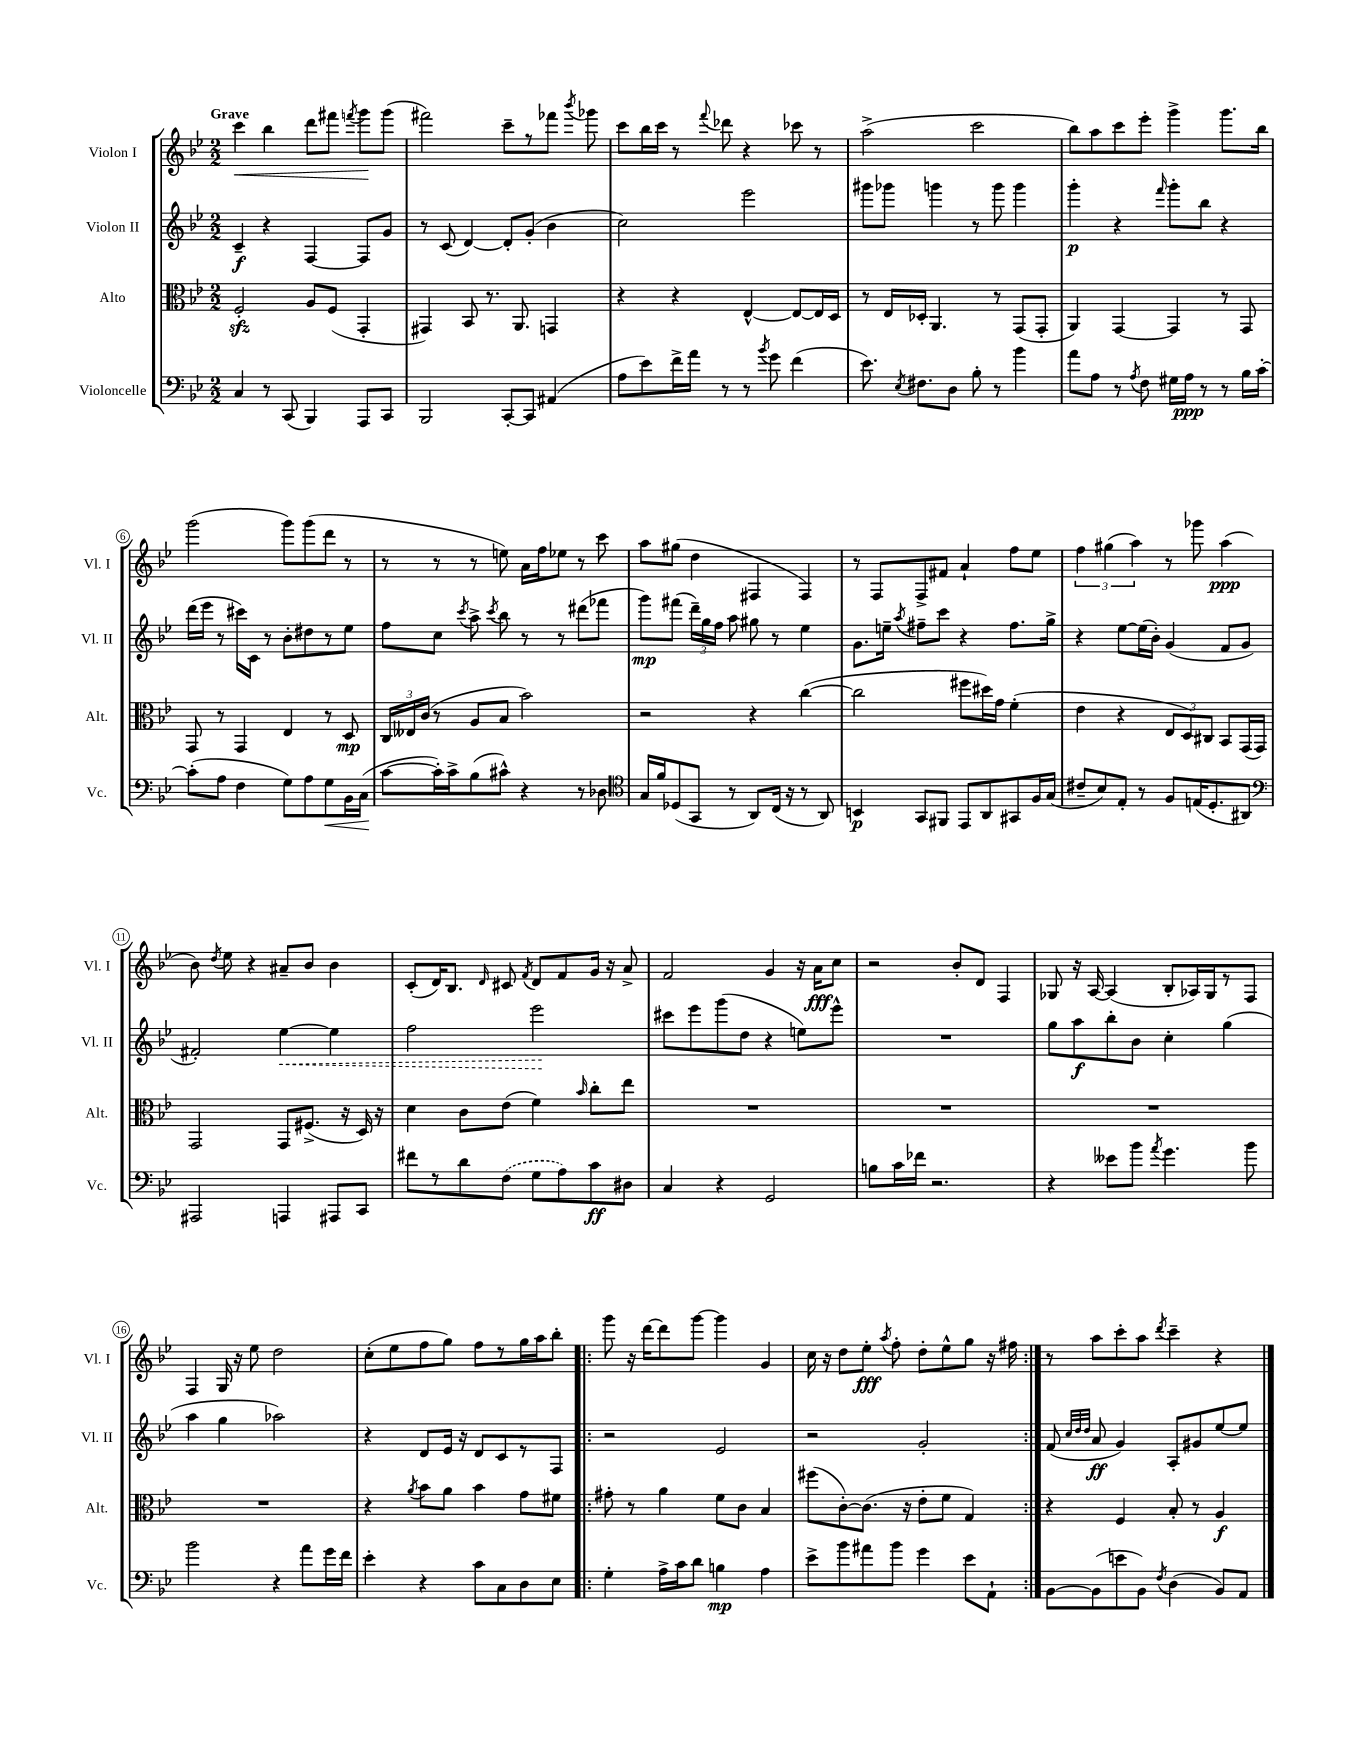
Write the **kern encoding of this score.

**kern	**kern	**kern	**kern
*staff4	*staff3	*staff2	*staff1
*clefF4	*clefC3	*clefG2	*clefG2
*k[b-e-]	*k[b-e-]	*k[b-e-]	*k[b-e-]
*M2/2	*M2/2	*M2/2	*M2/2
4C/	2F'/	4c~/	4ccc\
8r	.	4r	4bb-\
(8CC/	.	.	.
4BBB-/)	8A/L	[4F/	8ddd\L
.	(8F/J	.	8fff#\J
.	.	.	8qfff/
8AAA/L	4GG'/	8F/]L	8ggg\L
8CC/J	.	8g/J	(8ggg\J
=	=	=	=
2BBB-/	4GG#/)	8r	2fff#\)
.	.	(8c/	.
.	8BB-/	[4d/)	.
.	8.r	.	.
[8CC'/L	.	8d'/]L	8ccc~\L
.	8.AA/	.	.
8CC/]J	.	(8g'/J	8r
(4AA#/	4GG/	4b-\	8fff-\J
.	.	.	8qbbb-/
.	.	.	8ggg-\
=	=	=	=
8A\L	4r	2cc\)	8ccc\L
8e-\)	.	.	16bb-\L
.	.	.	16ccc\JJ
16f^\L	4r	.	8r
16a\JJ	.	.	.
.	.	.	8qqfff/
8r	.	.	8ddd-\
8r	[4E-^^/	2eee-\	4r
8qb-/	.	.	.
8g\	.	.	.
(4f\	8E-/_L	.	8ccc-\
.	16E-/]L	.	8r
.	16D/JJ	.	.
=	=	=	=
8.e-\)	8r	8ggg#\L	(2aa^\
.	16E-/LL	8ggg-\J	.
8qE-/	.	.	.
8.F#\L	16D-'/JJ	.	.
.	4.AA/	4ggg\	.
8D\J	.	.	.
8B-'\	.	8r	2ccc\
8r	8r	8ggg\	.
4b-\	(8GG/L	4ggg\	.
.	8GG'/J	.	.
=	=	=	=
8a\L	4AA/)	4ggg'\	8bb-\L)
8A\J	.	.	8aa\
8r	[4GG/	4r	8ccc\
8qA/	.	.	.
8F\	.	.	8eee-'\J
.	.	16qqfff/	.
16G#\LL	4GG/]	8ggg'\L	4ggg^\
16A\JJ	.	.	.
8r	.	8bb-\J	.
8r	8r	4r	8.ggg\L
16B-\LL	8GG/	.	.
[16c'\JJ	.	.	16bb-\Jk
=	=	=	=
(8c'\]L	8GG/	(16ddd\LL	(2ggg\
.	.	16eee-\JJ	.
8A\J	8r	8r	.
4F\	4GG/	16ccc#\LL)	.
.	.	16c\JJ	.
.	.	8r	.
8G\L)	4E-/	8b-'\L	8ggg\L)
8A\	.	8dd#\	(8ggg\
8G\	8r	8r	8ddd\J
16BB-\L	8D/	8ee-\J	8r
(16C\JJ	.	.	.
=	=	=	=
[8c\L	24C/LL	8ff\L	8r
.	24E--/	.	.
.	(24c/JJ	.	.
16c'\]L)	8r	8cc\J	8r
16c^\J	.	.	.
.	.	8qccc/	.
(8B-\	8A/L	8aa^\	8r
.	.	8qccc/	.
8c#^^\J)	8B-/J	8bb-\	8ee\)
4r	2b-\)	8r	16a\LL
.	.	.	16ff\J
.	.	8r	8ee-\J
8r	.	(8ddd#\L	8r
8D-\	.	8fff-\J	8ccc\
=	=	=	=
*clefC4	*	*	*
16G/LL	2r	8ggg\L)	8aa\L
16f/J	.	.	.
(8D-/	.	(8fff#\J	(8gg#\J
8GG/J	.	24ddd~\LL)	4dd\
.	.	24gg\	.
.	.	24ff\JJ	.
8r	.	8aa\	.
8AA/L)	4r	8gg#\	4F#/
(16C/Jk	.	8r	.
16r	.	.	.
8r	([4cc\	4ee-\	4F#/)
8AA/)	.	.	.
=	=	=	=
4BB/	2cc\]	8.g\L	8r
.	.	.	8F/L
.	.	16ee~\Jk	.
.	.	8qaa/	.
8GG/L	.	8ff#~\L	8F^/
8FF#/J	.	8ccc\J	8f#/J
8EE-/L	8ff#\L	4r	4a`/
8AA/	16dd#\L)	.	.
.	16g\JJ	.	.
8GG#/	(4f'\	8.ff#\L	8ff\L
16F/L	.	.	8ee-\J
(16G/JJ	.	16gg^\Jk	.
=	=	=	=
8c#~/L	4e-\	4r	6ff\
8B-/)	.	.	.
.	.	.	(6gg#\
8E-'/J	4r	[8ee-\L	.
.	.	.	6aa\)
8r	.	(16ee-\]L	.
.	.	16b-'\JJ)	.
8F/L	12E-/L	(4g/	8r
.	12D/)	.	.
(16E/K	.	.	8ggg-\
.	12C#/J	.	.
8.D'/	.	.	.
.	8BB-/L	8f/L	(4aa\
8AA#/J)	(16GG/L	8g/J	.
.	16GG/JJ)	.	.
=	=	=	=
*clefF4	*	*	*
2AAA#/	2GG/	2f#'/)	8b-\)
.	.	.	8qdd/
.	.	.	8ee-\
.	.	.	4r
4AAA/	8GG/L	[4ee-\	8a#~/L
.	(8.F#^/J	.	8b-/J
8AAA#/L	.	4ee-\]	4b-\
.	16r	.	.
8CC/J	16D/)	.	.
.	16r	.	.
=	=	=	=
8f#\L	4d\	2ff\	(8c'/L
8r	.	.	16d/K)
.	.	.	8.B-/J
8d\	8c\L	.	.
.	.	.	16qqd/
(8F\J	(8e-\J	.	8c#/
.	.	.	8qf/
8G\L	4f\)	2eee-\	8d/L
8A\)	.	.	8f/
.	16qqb-/	.	.
8c\	8cc'\L	.	16g/Jk
.	.	.	16r
8D#\J	8ee-\J	.	8a^/
=	=	=	=
4C/	1r	8ccc#\L	2f/
.	.	8eee-\	.
4r	.	(8ggg\	.
.	.	8dd\J	.
2GG/	.	4r	4g/
.	.	8ee\L)	16r
.	.	.	16a\LK
.	.	8eee-^^\J	8cc\J
=	=	=	=
8B\L	1r	1r	2r
16c\L	.	.	.
16f-\JJ	.	.	.
2.r	.	.	.
.	.	.	8b-'/L
.	.	.	8d/J
.	.	.	4F/
=	=	=	=
4r	1r	8gg\L	8G-/
.	.	8aa\	16r
.	.	.	[16A/
8e--\L	.	8bb-'\	(4A/]
8b-\J	.	8b-\J	.
8qa/	.	.	.
4.g\	.	4cc'\	8B-'/L
.	.	.	16A-/L)
.	.	.	16G-/J
.	.	(4gg\	8r
8b-\	.	.	8F/J
=	=	=	=
2b-\	1r	4aa\	4F/
.	.	4gg\	16G/
.	.	.	16r
.	.	.	8ee-\
4r	.	2aa-\)	2dd\
8a\L	.	.	.
16g\L	.	.	.
16f\JJ	.	.	.
=	=	=	=
4e-'\	4r	4r	(8cc'\L
.	.	.	8ee-\
.	8qa/	.	.
4r	8b-\L	8d/L	8ff\
.	8a\J	16e-/Jk	8gg\J)
.	.	16r	.
8c\L	4b-\	8d/L	8ff\L
8C\	.	8c/	8r
8D\	8g\L	8r	16gg\L
.	.	.	16aa\J
8E-\J	8f#\J	8F/J	8bb-'\J
=!|:	=!|:	=!|:	=!|:
4G'\	8g#'\	2r	8ggg\
.	8r	.	16r
.	.	.	[16ddd\LK
16A^\LL	4a\	.	8ddd\]
16c\J	.	.	.
8d\J	.	.	[8ggg\J
4B\	8f\L	2e-/	4ggg\]
.	8c\J	.	.
4A\	4B-/	.	4g/
=	=	=	=
8e-^\L	(8ff#\L	2r	16cc\
.	.	.	16r
8b-\	[8c'\)	.	8dd\L
8a#\	(8.c\]J	.	8ee-'\J
.	.	.	8qaa/
8b-\J	.	.	8ff'\
.	16r	.	.
4g\	8e-'\L	2g'/	8dd'\L
.	8f\J	.	8ee-^^\
8e-\L	4G/)	.	8gg\J
8AA`\J	.	.	16r
.	.	.	16ff#\
=:|!	=:|!	=:|!	=:|!
[8BB-\L	4r	(8f/	8r
.	.	32qqcc/LLL	.
.	.	32qqdd/	.
.	.	32qqdd/JJJ	.
(8BB-\]	.	8a/	8aa\L
8e\	4F/	4g/)	8ccc'\
8BB-\J)	.	.	8aa\J
8qF/	.	.	8qddd/
(4D\	8B-'/	8A'/L	4ccc~\
.	8r	8g#/	.
8BB-/L)	4A/	[8ee-/	4r
8AA/J	.	8ee-/]J	.
==	==	==	==
*-	*-	*-	*-
